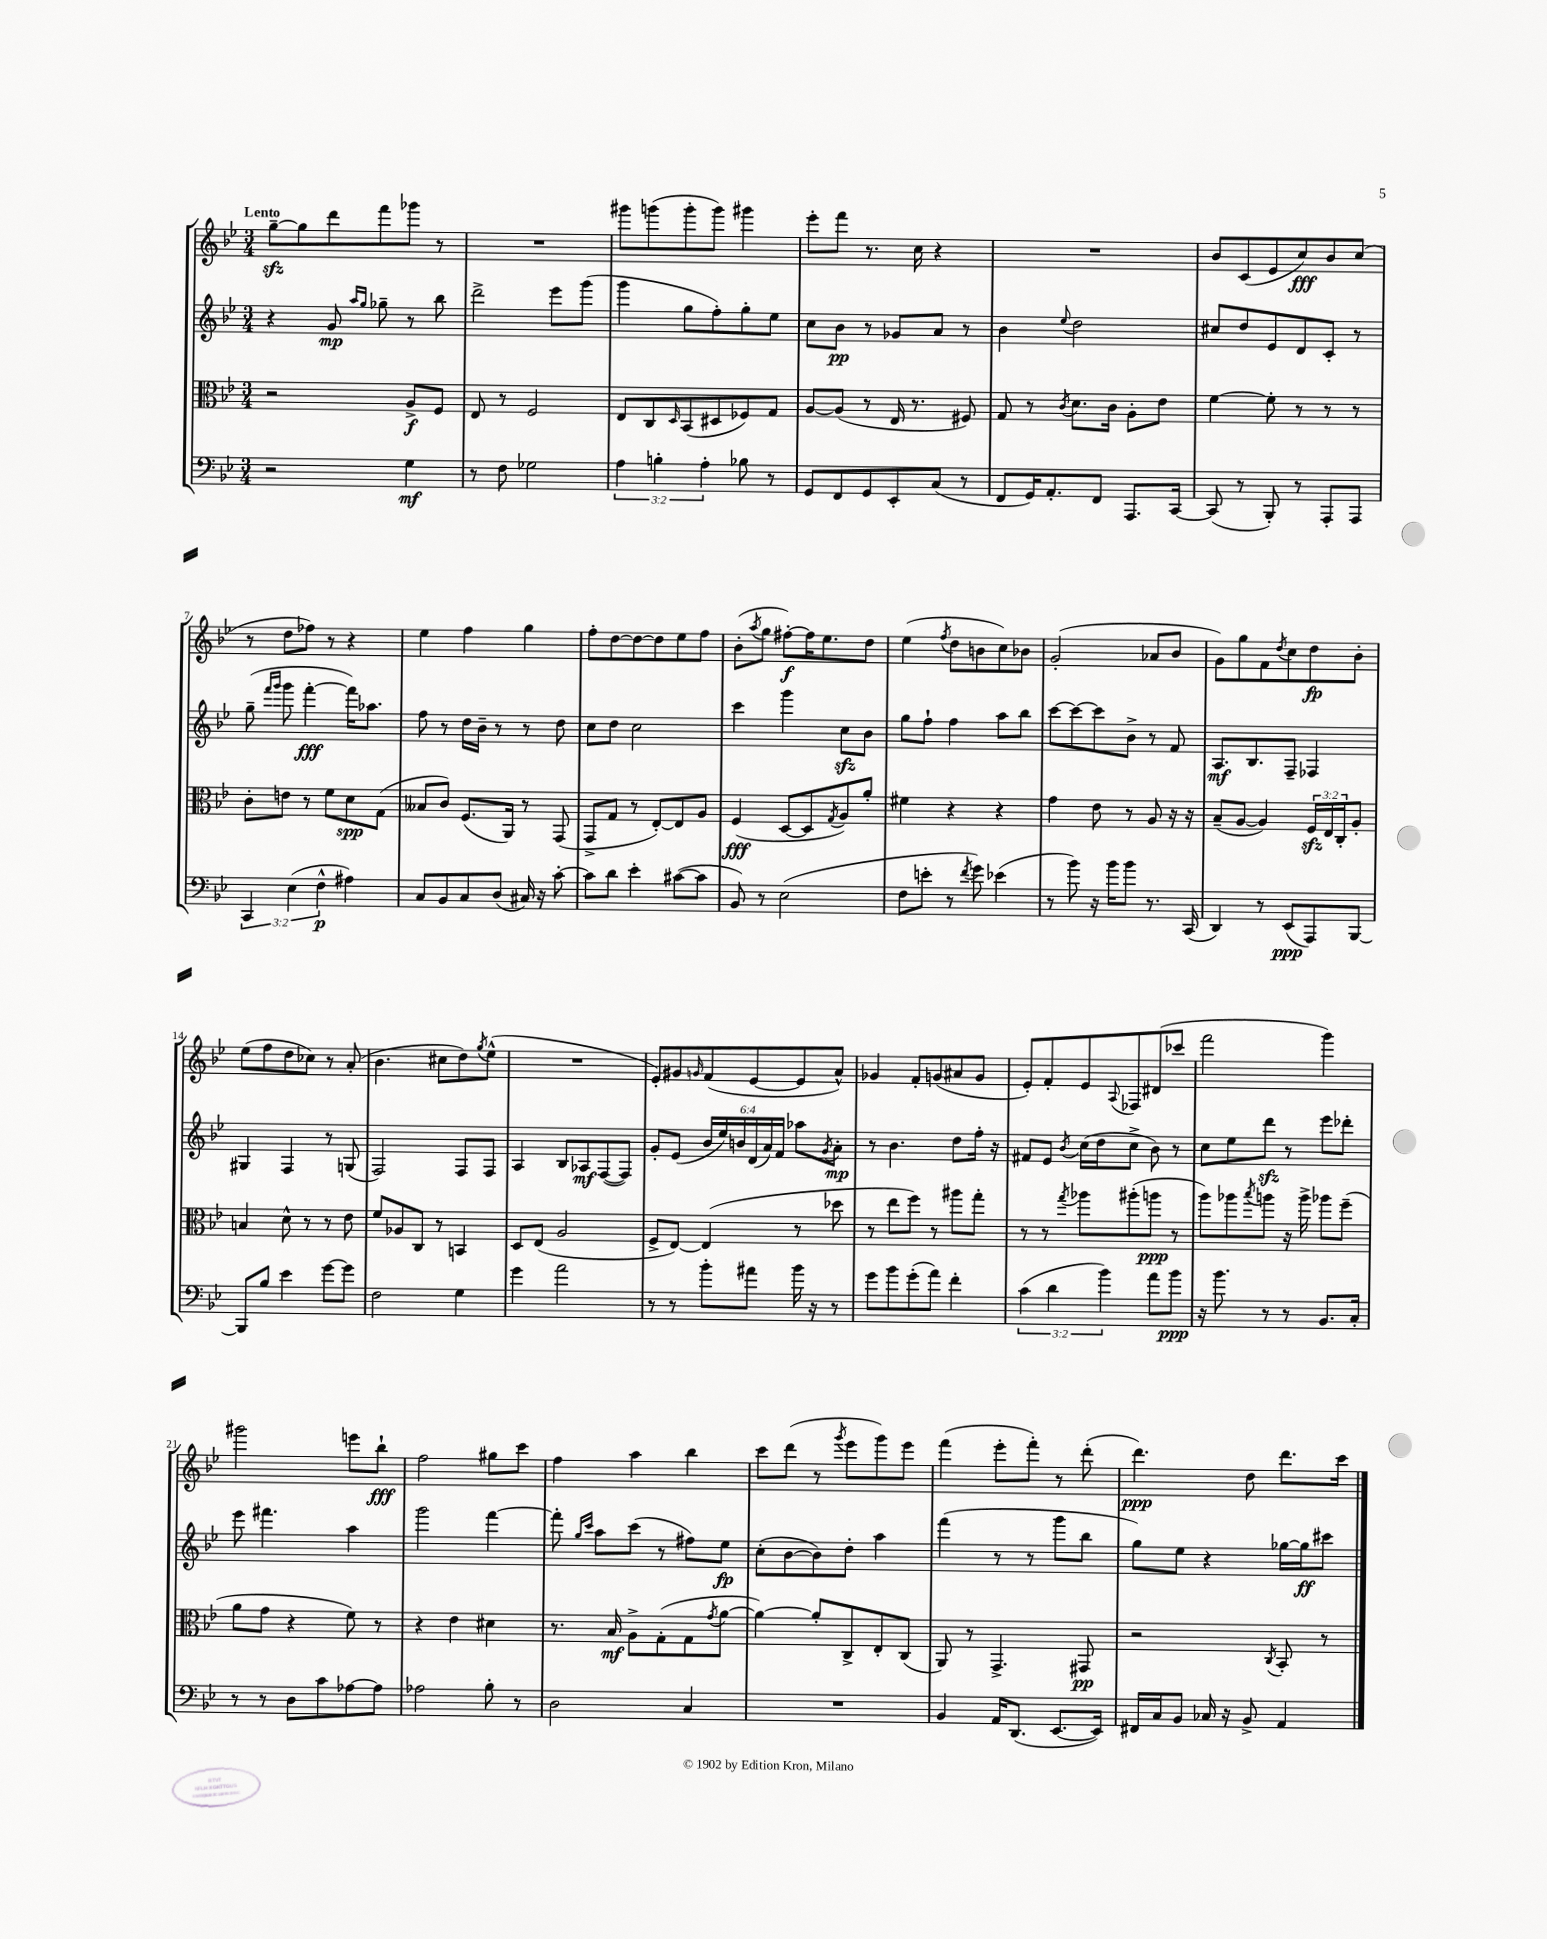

**kern	**kern	**kern	**kern
*staff4	*staff3	*staff2	*staff1
*clefF4	*clefC3	*clefG2	*clefG2
*k[b-e-]	*k[b-e-]	*k[b-e-]	*k[b-e-]
*M3/4	*M3/4	*M3/4	*M3/4
2r	2r	4r	[8gg~\L
.	.	.	8gg\]
.	.	8g/	8ddd\
.	.	16qqaa/LL	.
.	.	16qqgg/JJ	.
.	.	8gg-~\	8fff\
4G\	8A^/L	8r	8ggg-\J
.	8F/J	8bb-\	8r
=	=	=	=
8r	8E-/	2ddd^\	2.r
8F\	8r	.	.
2G-\	2F/	.	.
.	.	8eee-\L	.
.	.	(8ggg\J	.
=	=	=	=
6A\	8E-/L	4ggg\	8ggg#\L
.	8C/	.	(8ggg\
6B'\	.	.	.
.	16qqD/	.	.
.	(8BB-/	8gg\L	8ggg'\
6A'\	.	.	.
.	8D#/	8ff'\)	8ggg\J)
8B-\	8F-/)	8gg'\	4ggg#\
8r	8G/J	8ee-\J	.
=	=	=	=
8GG/L	[8A/L	8cc\L	8eee-'\L
8FF/	(8A/]J	8b-\J	8fff\J
8GG/	8r	8r	8.r
8EE-'/	16E-/	8g-/L	.
.	8.r	.	16cc\
(8C/J	.	8a/J	4r
8r	8F#/)	8r	.
=	=	=	=
8FF/L	8G/	4b-\	2.r
16GG/K)	8r	.	.
8.AA'/	.	.	.
.	8qc/	8qqee-/	.
.	8.d\L	2dd\	.
8FF/J	.	.	.
.	16c\Jk	.	.
8.AAA/L	8A'\L	.	.
.	8e-\J	.	.
[16CC/Jk	.	.	.
=	=	=	=
(8CC/]	[4f\	8cc#/L	8b-/L
8r	.	8dd/	(8c/
8BBB-'/)	8f'\]	8e-/	8e-/
8r	8r	8d/	8cc/)
8AAA'/L	8r	8c'/J	8b-/
8AAA/J	8r	8r	(8cc/J
=	=	=	=
6CC/	8c'\L	(8gg~\	8r
.	.	16qqfff/LL	.
.	.	16qqggg/JJ	.
.	8e\J	8ggg\	8dd\L
(6E-\	.	.	.
.	8r	[4fff'\	8ff-\J)
6F^^\	.	.	.
.	8f\L	.	8r
4A#\)	8d\	16fff\]LK)	4r
.	.	8.aa-\J	.
.	(8G\J	.	.
=	=	=	=
8C/L	8B--/L	8ff\	4ee-\
8BB-/	8c/J)	8r	.
8C/	(8.F/L	16dd\LL	4ff\
.	.	16b-~\JJ	.
(8D/J	.	8r	.
.	16AA/Jk)	.	.
16C#/)	8r	8r	4gg\
16r	.	.	.
[8c'\	(8GG/	8dd\	.
=	=	=	=
8c\]L	8GG^/L	8cc\L	8ff'\L
8d\J	8G/J	8dd\J	[8dd\
4e-'\	8r	2cc\	8dd\_
.	[8E-'/L)	.	8dd\]
([8c#\L	8E-/]	.	8ee-\
8c#\]J	8A/J	.	8ff\J
=	=	=	=
8BB-/)	(4F/	4ccc\	(8b-'\L
.	.	.	8qaa/
8r	.	.	8gg\J
(2E-\	[8D/L	4ggg\	[8ff#'\L)
.	8D/]	.	16ff#\]K
.	.	.	8.ee-\
.	8qG/	.	.
.	8A/)	8cc\L	.
.	8a'/J	8b-\J	8dd\J
=	=	=	=
8F\L	4f#\	8gg\L	(4ee-\
8e'\J	.	8ff`\J	.
.	.	.	8qff/
8r	4r	4ff\	8dd\L
8qf/	.	.	.
8g\)	.	.	8b\
(4e-\	4r	8aa\L	8cc\)
.	.	8bb-\J	8b-\J
=	=	=	=
8r	4g\	[8ccc\L	(2g'/
8b-\)	.	8ccc\_	.
16r	8e-\	8ccc\]	.
16b-\LK	.	.	.
8b-\J	8r	8b-^\J	.
8.r	8A/	8r	8a-/L
.	16r	8f/	8b-/J
(16CC/	16r	.	.
=	=	=	=
4DD/)	(8B-~/L	8.A/L	8g\L)
.	[8A/J	.	8gg\
.	.	8.B-/	.
8r	4A/])	.	8f\
.	.	.	8qdd/
(8EE-/L	.	8F~/J	8cc\
8AAA/)	24F/LL	4F-/	8dd\
.	24E-/	.	.
.	24C'/J	.	.
[8BBB-/J	8A'/J	.	8b-'\J
=	=	=	=
8BBB-/]L	4B/	4G#/	(8ee-\L
8B-/J	.	.	8ff\
4e-\	8d^^\	4F/	8dd\
.	8r	.	8cc-\J)
[8g\L	8r	8r	8r
8g\]J	8e-\	(8G/	(8a'/
=	=	=	=
2F\	8f/L	2F/)	4.b-\
.	8A-/	.	.
.	8C/J	.	.
.	8r	.	8cc#\L
4G\	4BB/	8F/L	8dd\)
.	.	.	8qgg/
.	.	8F/J	(8ee-^^\J
=	=	=	=
4g\	8D/L	4A/	2.r
.	(8E-/J	.	.
2a\	2A/	8B-/L	.
.	.	8A-/	.
.	.	([8F/	.
.	.	8F/]J)	.
=	=	=	=
8r	8F^/L	8g'/L	8e-'/L)
8r	[8E-/J)	(8e-/J	8g#/
.	.	.	16qqg/
8b-'\L	(4E-/]	24b-/LL	(8f/
.	.	24ee-/)	.
.	.	24b/	.
8a#\J	.	(24d/	[8e-/
.	.	24a/)	.
.	.	24f/JJ	.
16b-\	8r	8aa-\L	8e-/]
16r	.	.	.
.	.	8qg/	.
8r	8dd-\	8a'\J	8a^^/J)
=	=	=	=
8g\L	8r	8r	4g-/
8b-\	8ee-\L	4.b-\	.
(8g'\	8ff\J)	.	8f'/L
8a\J)	8r	.	(8g/
4f'\	8aa#\L	8dd\L	8a#/
.	8gg'\J	16ff'\Jk	8g/J
.	.	16r	.
=	=	=	=
(6c\	8r	8f#/L	8e-'/L)
.	8r	8e-/J	8f'/
6d\	.	.	.
.	8qgg/	8qb-/	.
.	8aa-\L	(16cc\LL	8e-/
.	.	16dd\J	.
6b-\)	.	.	.
.	.	.	8qqA/
.	(8aa#'\	8cc^\J	8F-/
8a\L	8aa\J	8b-\)	(8d#/
8b-\J	8r	8r	8ccc-/J
=	=	=	=
16r	8aa\L)	8cc\L	2fff\
8.b-\	.	.	.
.	8aa-\	8ee-\	.
.	8qbb-/	.	.
8r	8aa\J	8ddd\J	.
8r	16r	8r	.
.	16aa^\	.	.
8.BB-/L	8aa-\L	8eee-\L	4ggg\)
.	(8ff~\J	8ddd-'\J	.
16C'/Jk	.	.	.
=	=	=	=
8r	8a\L	8eee-\	2ggg#\
8r	8g\J	4.fff#\	.
8D\L	4r	.	.
8c\	.	.	.
[8A-\	8f\)	4aa\	8eee\L
8A-\]J	8r	.	8bb-`\J
=	=	=	=
2A-\	4r	2ggg\	2ff\
.	4e-\	.	.
8B-'\	4d#\	[4fff\	8gg#\L
8r	.	.	8ccc\J
=	=	=	=
2D\	8.r	8fff'\]	4ff\
.	.	16qqgg/LL	.
.	.	16qqccc/JJ	.
.	.	8aa\L	.
.	16B-/	.	.
.	8A^\L	(8ccc\J	4aa\
.	(8G'\	8r	.
4C/	8G\	8ff#\L)	4bb-\
.	8qg/	.	.
.	[8a\J	8ee-\J	.
=	=	=	=
2.r	4a\_)	(8cc'\L	8ccc\L
.	.	[8b-\	(8ddd\J
.	8a'/]L	8b-\])	8r
.	.	.	8qggg/
.	8C^/	8dd'\J	8eee-\L
.	8E-'/	4aa\	8ggg\)
.	(8C/J	.	8eee-\J
=	=	=	=
4BB-/	8AA/)	(4fff\	(4fff\
.	8r	.	.
16AA/LK	4.GG^/	8r	8eee-'\L
(8.DD/J	.	.	.
.	.	8r	8fff'\J)
[8.EE-/L	.	8ggg\L	8r
.	8GG#/	8bb-\J	(8ddd'\
16EE-/]Jk)	.	.	.
=	=	=	=
16FF#/LL	2r	8gg\L)	4.ddd\)
16C/J	.	.	.
8BB-/J	.	8ee-\J	.
16C-/	.	4r	.
16r	.	.	.
8BB-^/	.	.	8dd\
.	8qC/	.	.
4AA/	8BB-'/	[16gg-\LL	8.ddd\L
.	.	16gg-\]J	.
.	8r	8ccc#\J	.
.	.	.	16ccc\Jk
==	==	==	==
*-	*-	*-	*-
